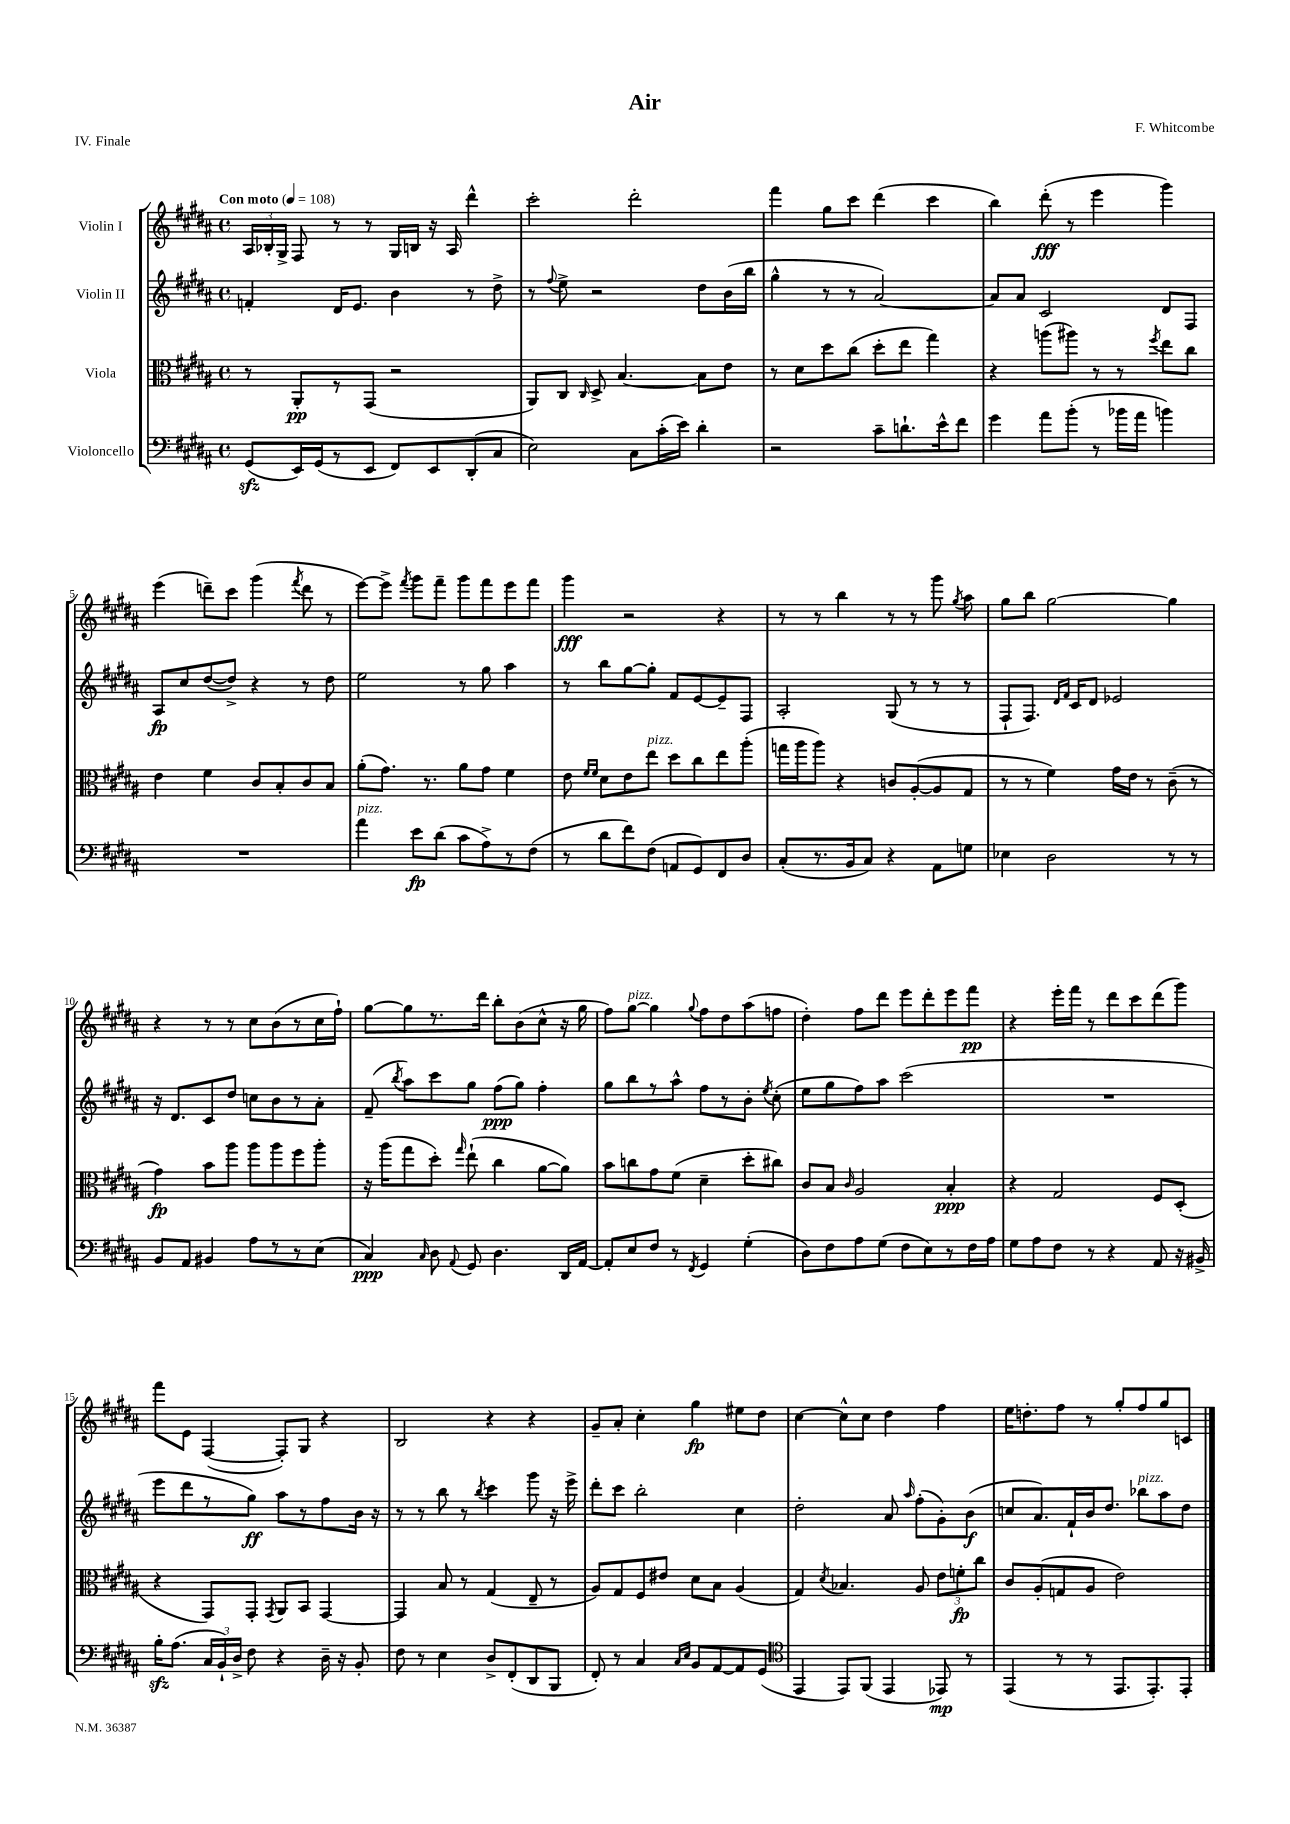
\header { title = "Air" composer = "F. Whitcombe" piece = "IV. Finale" }
<<
\new StaffGroup <<
\new Staff = "s0" \with { instrumentName = "Violin I" } {
    \clef treble \key b \major \defaultTimeSignature \time 4/4 \tempo "Con moto" 4 = 108
    \autoBeamOff \tuplet 3/2 { ais16[ bes16-. gis16]-> } fis8 r8 r8 gis16[ b16] r16 ais16 dis'''4-^ |
    cis'''2-. dis'''2-. |
    fis'''4 gis''8[ cis'''8] dis'''4( cis'''4 |
    b''4) dis'''8-.\fff( r8 e'''4 gis'''4) |
    e'''4( d'''8[--) cis'''8] gis'''4( \acciaccatura { fis'''8 } d'''8 r8 |
    e'''8[~) e'''8]-> \acciaccatura { fis'''8 } gis'''8[ fis'''8]-- gis'''8[ fis'''8 e'''8 fis'''8] |
    gis'''4\fff r2 r4 |
    r8 r8 b''4 r8 r8 gis'''8 \acciaccatura { gis''8 } ais''8 |
    gis''8[ b''8] gis''2~ gis''4 |
    r4 r8 r8 cis''8[ b'8( r8 cis''16 fis''16]-!) |
    gis''8[~ gis''8 r8. dis'''16] b''8[-. b'8( cis''8]-^ r16 gis''16 |
    fis''8[) gis''8]~^\markup { \italic "pizz." } gis''4 \appoggiatura { gis''8 } fis''8[ dis''8 ais''8( f''8] |
    dis''4-.) fis''8[ dis'''8] e'''8[ dis'''8-. e'''8 fis'''8]\pp |
    r4 e'''16[-. fis'''16] r8 dis'''8[ cis'''8 dis'''8( gis'''8]) |
    fis'''8[ e'8] fis4~( fis8[-.) gis8] r4 |
    b2 r4 r4 |
    gis'8[-- ais'8]-. cis''4-. gis''4\fp eis''8[ dis''8] |
    cis''4~ cis''8[-^ cis''8] dis''4 fis''4 |
    e''16[ d''8.-. fis''8] r8 gis''8[-. fis''8 gis''8 c'8] \bar "|." |
}
\new Staff = "s1" \with { instrumentName = "Violin II" } {
    \clef treble \key b \major \defaultTimeSignature \time 4/4
    \autoBeamOff f'4-. dis'16[ e'8.] b'4 r8 dis''8-> |
    r8 \appoggiatura { fis''8 } e''8-> r2 dis''8[ b'16( b''16] |
    gis''4-^ r8 r8 ais'2~) |
    ais'8[ ais'8] cis'2 dis'8[ fis8] |
    ais8[\fp cis''8 dis''8~( dis''8]->) r4 r8 dis''8 |
    e''2 r8 gis''8 ais''4 |
    r8 b''8[ gis''8~ gis''8]-. fis'8[ e'8~ e'8-- fis8] |
    ais2-. gis8( r8 r8 r8 |
    fis8[-! fis8.]) \grace { dis'16[ fis'16] } cis'16[ dis'8] ees'2 |
    r16 dis'8.[ cis'8 dis''8] c''8[ b'8 r8 ais'8]-. |
    fis'8--( \acciaccatura { b''8 } ais''8[) cis'''8 gis''8] fis''8[\ppp( gis''8]) fis''4-. |
    gis''8[ b''8 r8 ais''8]-^ fis''8[ r8 b'8]-. \acciaccatura { e''8 } cis''8-.( |
    e''8[ gis''8 fis''8) ais''8] cis'''2( |
    R1 |
    e'''8[ dis'''8 r8 gis''8]\ff) ais''8[ r8 fis''8 b'16] r16 |
    r8 r8 b''8 r8 \acciaccatura { b''8 } cis'''4 gis'''8 r16 e'''16-> |
    dis'''8[-. cis'''8] b''2-. cis''4 |
    dis''2-. ais'8 \grace { ais''16 } fis''8[-.( gis'8-.) b'8]\f( |
    c''8[ ais'8.) fis'16-! b'16 dis''8.] bes''8[^\markup { \italic "pizz." } ais''8 dis''8] \bar "|." |
}
\new Staff = "s2" \with { instrumentName = "Viola" } {
    \clef alto \key b \major \defaultTimeSignature \time 4/4
    \autoBeamOff r8 ais,8[-.\pp r8 gis,8]( r2 |
    ais,8[) cis8] \grace { cis16 } dis8-> b4.~ b8[ e'8] |
    r8 dis'8[ dis''8 cis''8]( dis''8[-. e''8] gis''4) |
    r4 a''8[( ais''8]) r8 r8 \acciaccatura { fis''8 } e''8[ cis''8] |
    e'4 fis'4 cis'8[ b8-. cis'8 b8] |
    ais'8[-.( gis'8.]) r8. ais'8[ gis'8] fis'4 |
    e'8 \grace { fis'16[ fis'16] } dis'8[ e'8 e''8]^\markup { \italic "pizz." } dis''8[ cis''8 e''8 ais''8]-.( |
    g''16[ ais''16 ais''8]) r4 c'8[ ais8~-.( ais8 gis8] |
    r8 r8 fis'4) gis'16[ e'16] r8 cis'8--( r8 |
    gis'4\fp) b'8[ ais''8] ais''8[ ais''8 fis''8 ais''8]-. |
    r16 ais''16[( gis''8 dis''8]-.) \grace { gis''16 } e''8-!( cis''4 ais'8[~ ais'8]) |
    b'8[ c''8 gis'8 fis'8]( dis'4-- dis''8[-. cis''8]) |
    cis'8[ b8] \grace { cis'16 } ais2 b4-.\ppp |
    r4 gis2 fis8[ dis8]-.( |
    r4 gis,8[) gis,8]-. \acciaccatura { gis,8 } ais,8[ b,8] gis,4~ |
    gis,4 b8 r8 gis4( e8-- r8 |
    ais8[) gis8 fis8 eis'8] dis'8[ b8] ais4( |
    gis4) \acciaccatura { dis'8 } bes4. ais8 \tuplet 3/2 { e'8[ f'8-.\fp cis''8] } |
    cis'8[ ais8-.( g8 ais8] e'2) \bar "|." |
}
\new Staff = "s3" \with { instrumentName = "Violoncello" } {
    \clef bass \key b \major \defaultTimeSignature \time 4/4
    \autoBeamOff gis,8[\sfz( e,16) gis,16( r8 e,8] fis,8[) e,8 dis,8-.( cis8] |
    e2) cis8[ cis'16-.( e'16]) dis'4-. |
    r2 cis'8[-- d'8.-! e'16-^ fis'8] |
    gis'4 ais'8[ b'8]-.( r8 bes'16[ ais'16] b'4) |
    R1 |
    ais'4^\markup { \italic "pizz." } e'8[\fp dis'8]( cis'8[ ais8->) r8 fis8]( |
    r8 dis'8[ fis'8) fis8]( a,8[ gis,8) fis,8 dis8] |
    cis8[-.( r8. b,16 cis8]) r4 ais,8[ g8] |
    ees4 dis2 r8 r8 |
    b,8[ ais,8] bis,4 ais8[ r8 r8 e8]( |
    cis4\ppp) \grace { cis16 } dis8 \appoggiatura { ais,8 } gis,8 dis4. dis,16[ ais,16]~ |
    ais,8[-. e8 fis8] r8 \acciaccatura { fis,8 } gis,4 gis4-.( |
    dis8[) fis8 ais8 gis8]( fis8[ e8) r8 fis16 ais16] |
    gis8[ ais8 fis8] r8 r4 ais,8 r16 bis,16-> |
    b16[-.\sfz ais8.]( \tuplet 3/2 { cis16[ b,16-!) dis16]-> } fis8 r4 dis16-- r16 b,8-. |
    fis8 r8 e4 dis8[-> fis,8-.( dis,8 b,,8] |
    fis,8-.) r8 cis4 \grace { cis16[ e16] } b,8[ ais,8~ ais,8 gis,8]( |
    \clef tenor e,4 e,8[) fis,8]( e,4 ees,8\mp) r8 |
    e,4( r8 r8 e,8.[ e,8.-.) e,8]-. \bar "|." |
}
>>
>>
